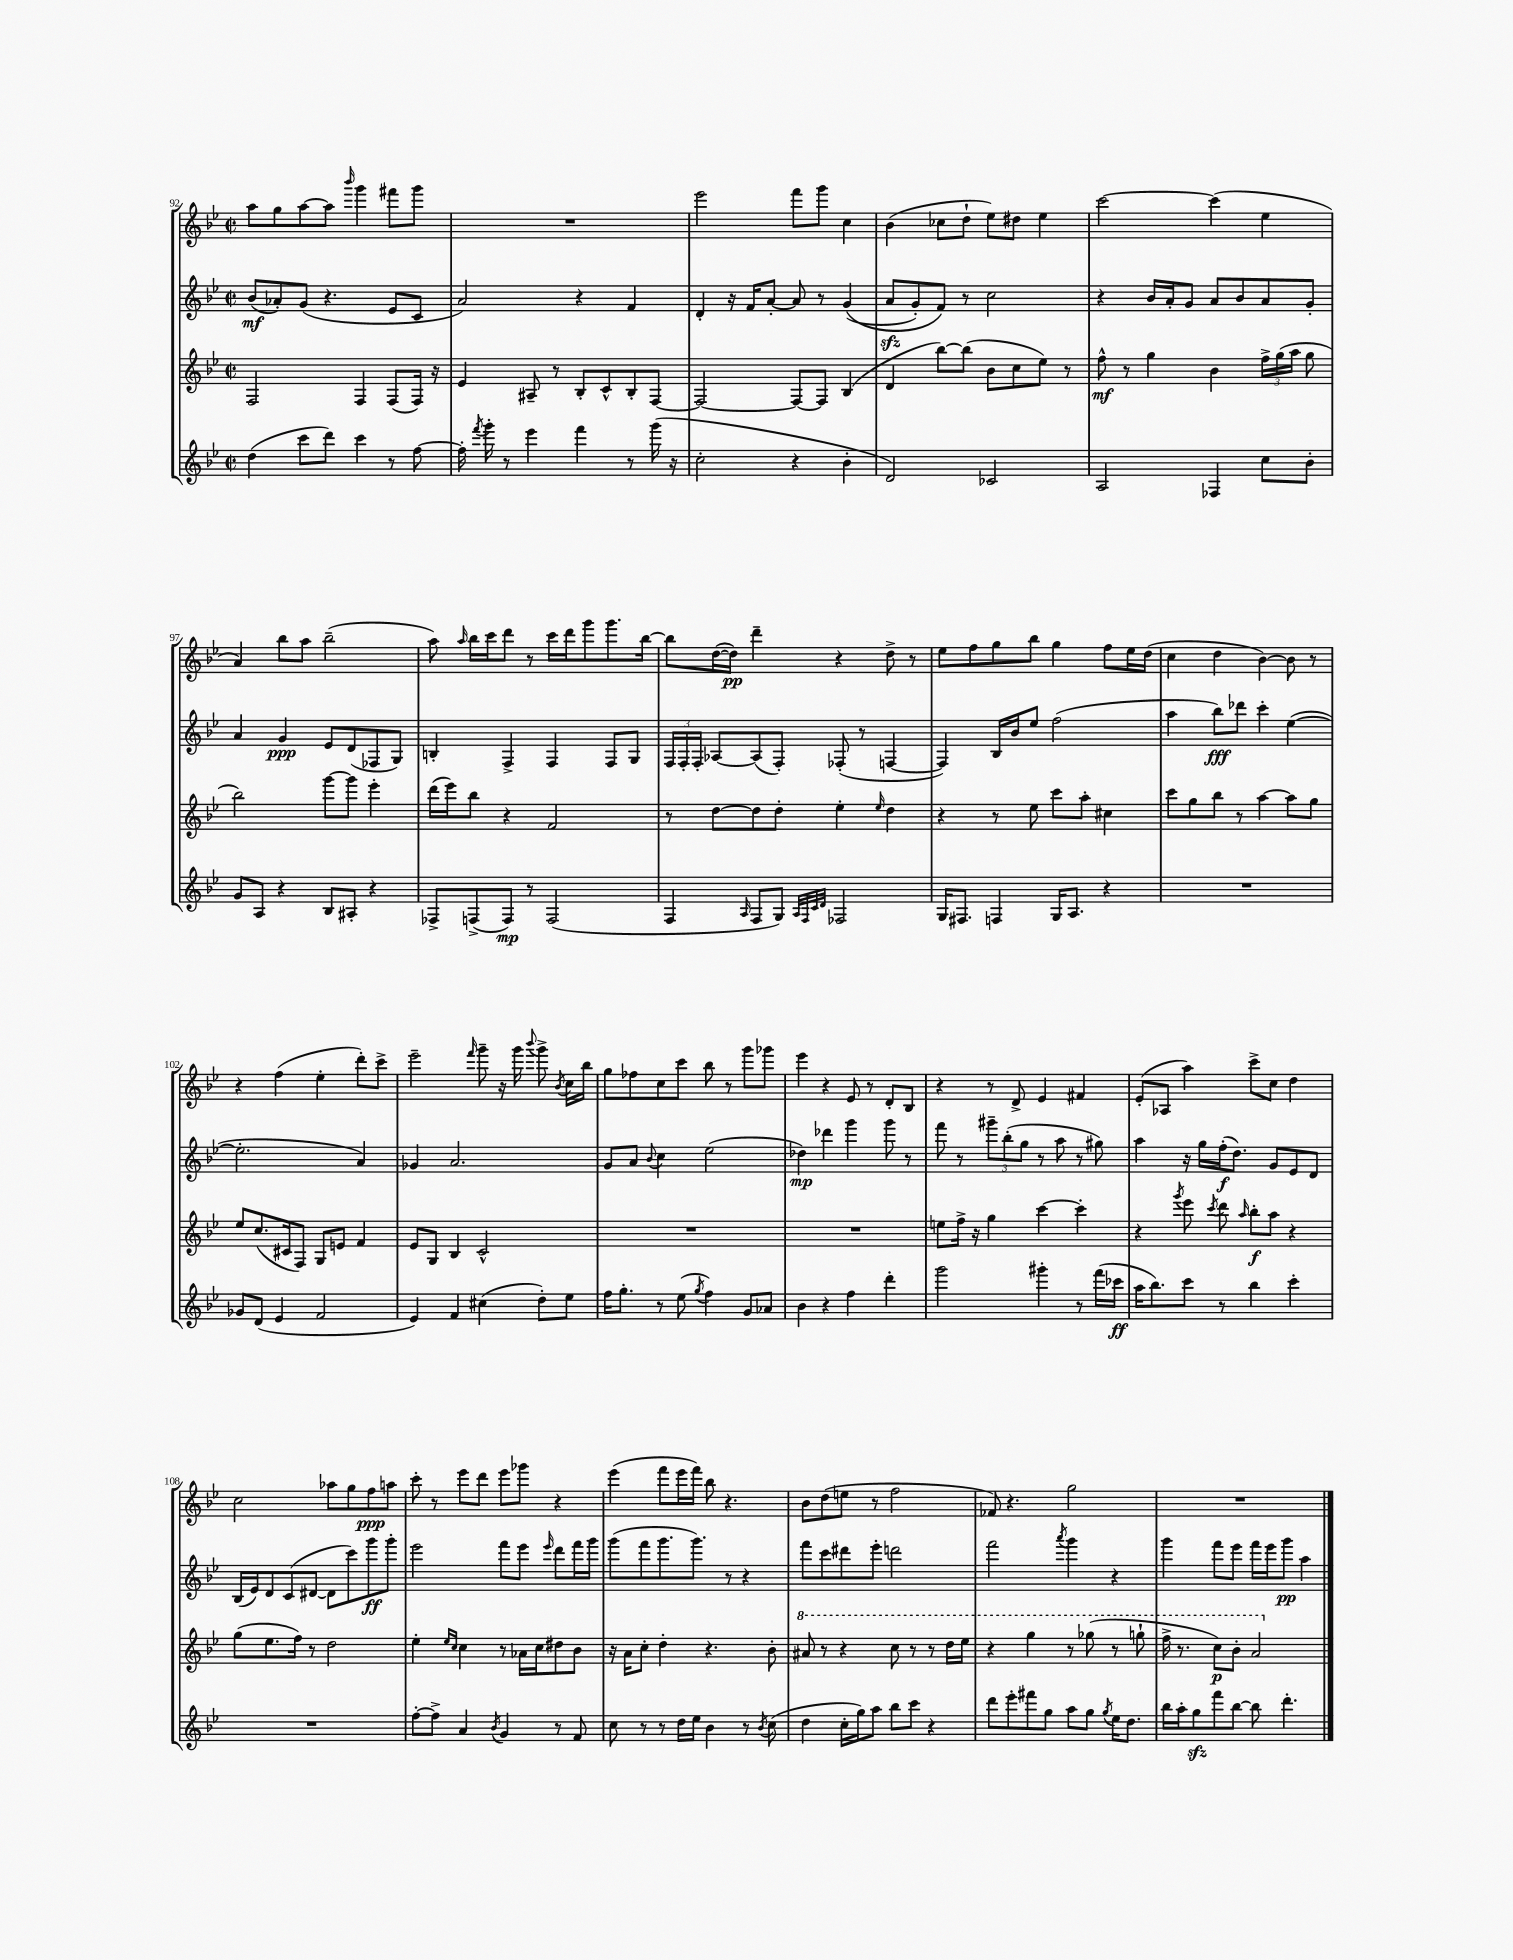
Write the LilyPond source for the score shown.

<<
\new StaffGroup <<
\new Staff = "s0" {
    \clef treble \key bes \major \defaultTimeSignature \time 2/2
    \autoBeamOff a''8[ g''8 a''8~ a''8] \grace { bes'''16 } g'''4 fis'''8[ g'''8] |
    R1 |
    ees'''2 f'''8[ g'''8] c''4 |
    bes'4( ces''8[ d''8]-! ees''8[) dis''8] ees''4 |
    c'''2~ c'''4( ees''4 |
    a'4) bes''8[ a''8] bes''2--( |
    a''8) \grace { a''16 } bes''16[ c'''16 d'''8] r8 c'''16[ d'''16 g'''8 g'''8. bes''16]~ |
    bes''8[ d''16~( d''16]\pp) d'''4-- r4 d''8-> r8 |
    ees''8[ f''8 g''8 bes''8] g''4 f''8[ ees''16 d''16]( |
    c''4 d''4 bes'4~) bes'8 r8 |
    r4 f''4( ees''4-. d'''8[-.) c'''8]-> |
    ees'''2-- \grace { f'''16 } g'''8-- r16 g'''16 \appoggiatura { bes'''8 } g'''8-> \acciaccatura { bes'8 } c''16[ bes''16] |
    g''8[ fes''8 c''8 c'''8] bes''8 r8 g'''8[ ges'''8] |
    ees'''4 r4 ees'8 r8 d'8[-. bes8] |
    r4 r8 d'8-> ees'4 fis'4 |
    ees'8[-.( aes8] a''4) c'''8[-> c''8] d''4 |
    c''2 aes''8[ g''8 f''8\ppp a''8] |
    c'''8-. r8 ees'''8[ d'''8] ees'''8[ ges'''8] r4 |
    ees'''4( f'''8[ ees'''16 f'''16]) bes''8 r4. |
    bes'8[ d''8( e''8] r8 f''2 |
    fes'8) r4. g''2 |
    R1 \bar "|." |
}
\new Staff = "s1" {
    \clef treble \key bes \major \defaultTimeSignature \time 2/2
    \autoBeamOff bes'8[\mf( aes'8-.) g'8]( r4. ees'8[ c'8] |
    a'2) r4 f'4 |
    d'4-. r16 f'16[ a'8]~-. a'8 r8 g'4(\( |
    a'8[\sfz g'8-.) f'8]\) r8 c''2 |
    r4 bes'16[ a'16-. g'8] a'8[ bes'8 a'8 g'8]-. |
    a'4 g'4\ppp ees'8[ d'8( fes8 g8]) |
    b4-. f4-> f4 f8[ g8] |
    \tuplet 3/2 { f16[ f16-. f16]-. } aes8[~ aes8( f8]-.) fes8-.( r8 f4~ |
    f4) bes16[ bes'16 ees''8] f''2( |
    a''4 bes''8[\fff) des'''8] c'''4-. ees''4~( |
    ees''2.-. a'4) |
    ges'4 a'2. |
    g'8[ a'8] \appoggiatura { bes'8 } c''4 ees''2( |
    des''4\mp) des'''4 g'''4 g'''8 r8 |
    f'''8 r8 \tuplet 3/2 { gis'''8[-- bes''8-.( g''8] } r8 a''8 r8 gis''8) |
    a''4 r16 g''16[ f''16-.\f( d''8.]) g'8[ ees'8 d'8] |
    bes16[( ees'16) d'8 c'8( dis'8]~ dis'8[ c'''8) g'''8\ff g'''8]-. |
    ees'''2 f'''8[ ees'''8] \grace { ees'''16 } d'''8[ f'''16 g'''16] |
    g'''8[( f'''8 g'''8. g'''8.]) r8 r4 |
    f'''8[ c'''8 dis'''8 ees'''8]-. d'''2 |
    f'''2 \acciaccatura { a'''8 } g'''4 r4 |
    g'''4 f'''8[ ees'''8] f'''16[ ees'''16 g'''8]\pp a''4 \bar "|." |
}
\new Staff = "s2" {
    \clef treble \key bes \major \defaultTimeSignature \time 2/2
    \autoBeamOff f2 f4 f8[( f16]) r16 |
    ees'4 ais8-- r8 bes8[-. c'8-^ bes8-. f8]~ |
    f2~ f8[~ f8] bes4( |
    d'4 bes''8[~) bes''8]( bes'8[ c''8 ees''8]) r8 |
    f''8-^\mf r8 g''4 bes'4 \tuplet 3/2 { f''16[-> g''16( a''16] } g''8 |
    bes''2) g'''8[~ g'''8] ees'''4-. |
    d'''16[( ees'''16) bes''8] r4 f'2 |
    r8 d''8[~ d''8 d''8]-. ees''4-. \grace { ees''16 } d''4 |
    r4 r8 ees''8 c'''8[ a''8]-. cis''4 |
    c'''8[ g''8 bes''8] r8 a''4~ a''8[ g''8] |
    ees''8[ c''8.( cis'16 f8]) g8[ e'8] f'4 |
    ees'8[ g8] bes4 c'2-^ |
    R1 |
    R1 |
    e''8[ f''16]-> r16 g''4 c'''4~ c'''4-. |
    r4 \acciaccatura { g'''8 } ees'''8 \acciaccatura { c'''8 } d'''8 \grace { a''16 } bes''8[-.\f a''8] r4 |
    g''8[( ees''8. f''16]) r8 d''2 |
    ees''4-. \grace { ees''16[ c''16] } c''4 r8 aes'16[ c''16 dis''8 bes'8] |
    r16 a'16[ c''8]-. d''4-. r4. bes'8-. |
    \ottava #1 ais''8 r8 r4 c'''8 r8 r8 d'''16[ ees'''16] |
    r4 g'''4 r8 ges'''8( r8 g'''8-! |
    f'''16-> r8. c'''8[\p) bes''8]-. a''2 \ottava #0 \bar "|." |
}
\new Staff = "s3" {
    \clef treble \key bes \major \defaultTimeSignature \time 2/2
    \autoBeamOff d''4( c'''8[ d'''8]) c'''4 r8 f''8~ |
    f''16-. \acciaccatura { f'''8 } g'''16-. r8 ees'''4 f'''4 r8 g'''16( r16 |
    c''2-. r4 bes'4-. |
    d'2) ces'2 |
    a2 fes4 c''8[ bes'8]-. |
    g'8[ a8] r4 bes8[ ais8]-. r4 |
    fes8[-> f8->( f8]\mp) r8 f2( |
    f4 \grace { a16 } f8[ g8]) \grace { a32[ f32 c'32 d'32] } fes2 |
    g16[ fis8.] f4 g16[ a8.] r4 |
    R1 |
    ges'8[ d'8]( ees'4 f'2 |
    ees'4) f'4 cis''4( d''8[-.) ees''8] |
    f''16[ g''8.]-. r8 ees''8( \acciaccatura { g''8 } f''4) g'8[ aes'8] |
    bes'4 r4 f''4 d'''4-. |
    g'''2 gis'''4-. r8 f'''16[( ces'''16]\ff |
    a''16[ bes''8.) c'''8] r8 bes''4 c'''4-. |
    R1 |
    f''8[~-. f''8]-> a'4 \acciaccatura { bes'8 } g'4 r8 f'8 |
    c''8 r8 r8 d''16[ ees''16] bes'4 r8 \acciaccatura { bes'8 } c''8( |
    d''4 c''16[-. g''16) a''8] bes''8[ c'''8] r4 |
    d'''8[ ees'''8-. fis'''8 g''8] a''8[ g''8] \acciaccatura { g''8 } ees''16[ d''8.] |
    bes''16[ a''16-. g''8\sfz f'''8 bes''8]~ bes''8 d'''4.-. \bar "|." |
}
>>
>>
\layout { \context { \Score currentBarNumber = #92 } }
